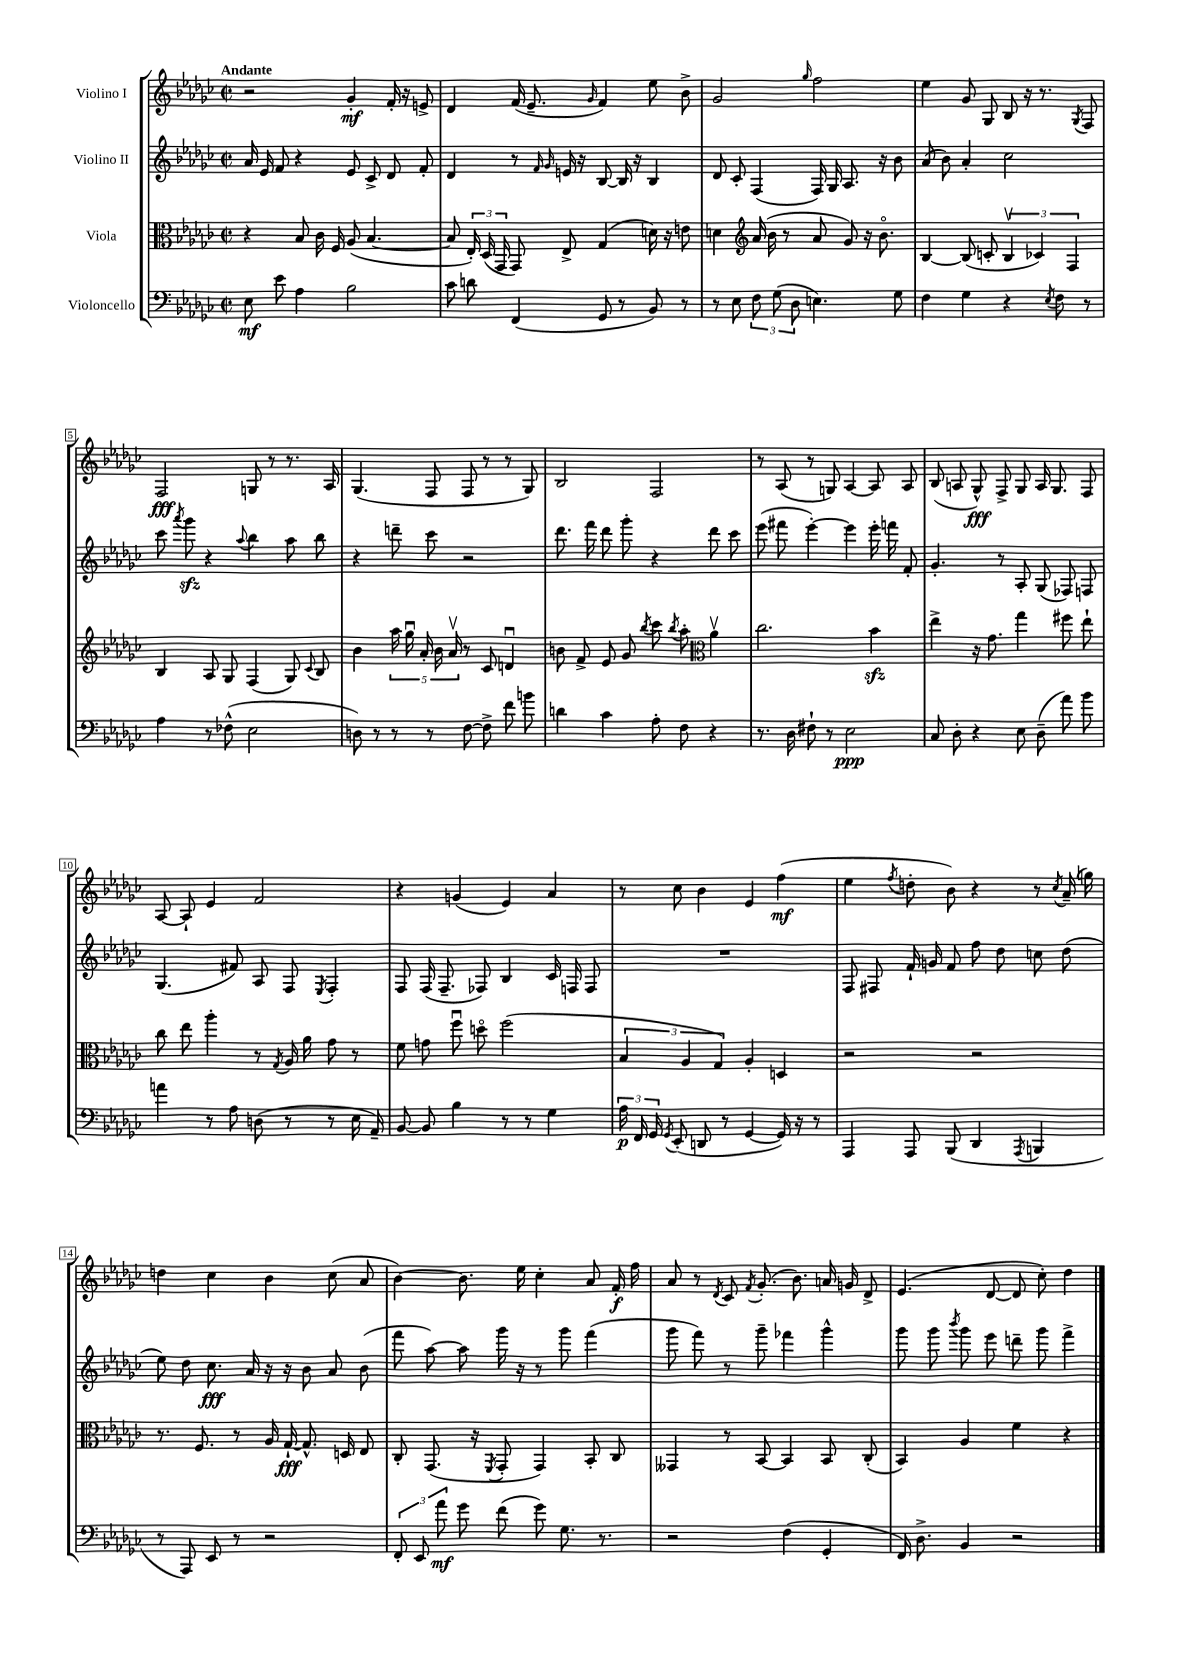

**kern	**kern	**kern	**kern
*staff4	*staff3	*staff2	*staff1
*clefF4	*clefC3	*clefG2	*clefG2
*k[b-e-a-d-g-c-]	*k[b-e-a-d-g-c-]	*k[b-e-a-d-g-c-]	*k[b-e-a-d-g-c-]
*M2/2	*M2/2	*M2/2	*M2/2
*met(c|)	*met(c|)	*met(c|)	*met(c|)
8E-\	4r	16a-/	2r
.	.	16e-/	.
8e-\	.	8f/	.
4A-\	8B-/	4r	.
.	16c-\	.	.
.	16F/	.	.
2B-\	(8A-/	8e-/	4g-'/
.	[4.B-/	8c-^/	.
.	.	8d-/	16f'/
.	.	.	16r
.	.	8f'/	8e^/
=	=	=	=
8c-\	8B-/]	4d-/	4d-/
8d\	24E-'/)	.	.
.	(24D-/	.	.
.	24GG-/	.	.
(4FF/	8GG-/)	8r	(16f/
.	.	.	8.e-~/
.	.	16qqf/	.
.	.	16qqg-/	.
.	8E-^/	16e/	.
.	.	16r	.
.	.	.	16qqg-/
8GG-/	(4G-/	[8B-/	4f/)
8r	.	16B-/]	.
.	.	16r	.
8BB-/)	16d\)	4B-/	8ee-\
.	16r	.	.
8r	8e\	.	8b-^\
=	=	=	=
8r	4d\	8d-/	2g-/
8E-\	.	8c-'/	.
*	*clefG2	*	*
12F\	(16a-/	(4F/	.
.	16b-\	.	.
(12G-\	.	.	.
.	8r	.	.
12D-\	.	.	.
.	.	.	16qqgg-/
4.E\)	8a-/	16F/)	2ff\
.	.	16G-/	.
.	8g-/)	8.A-/	.
.	16r	.	.
.	8.b-o\	16r	.
8G-\	.	8b-\	.
=	=	=	=
4F\	[4B-/	(8a-/	4ee-\
.	.	8b-\)	.
4G-\	(8B-/]	4a-'/	8g-/
.	8c'/	.	8G-/
4r	6B-v/	2cc-\	8B-/
.	.	.	16r
.	6c-/)	.	.
.	.	.	8.r
8qE-/	.	.	.
8F\	.	.	.
.	6F/	.	.
.	.	.	8qG-/
8r	.	.	8F/
=	=	=	=
4A-\	4B-/	8ccc-\	2F/
.	.	8qaaa-/	.
.	.	8ggg-\	.
8r	8A-/	4r	.
(8F-^^\	8G-/	.	.
.	.	8qqaa-/	.
2E-\	(4F/	4bb-\	8G/
.	.	.	8r
.	8G-/)	8aa-\	8.r
.	8qqc-/	.	.
.	8B-/	8bb-\	.
.	.	.	16A-/
=	=	=	=
8D\)	4b-\	4r	(4.G-/
8r	.	.	.
8r	20aa-\	8ddd~\	.
.	20gg-u\	.	.
.	20a-'/	.	.
8r	.	8ccc-\	8F/
.	20b-\	.	.
.	20a-v/	.	.
[8F\	8r	2r	8F/
8F^\]	8c-/	.	8r
8f\	4du/	.	8r
8b\	.	.	8G-/)
=	=	=	=
4d\	8b\	8.ddd-\	2B-/
.	8f^/	.	.
.	.	16fff\	.
4c-\	8e-/	8ddd-\	.
.	8g-/	8ggg-'\	.
.	8qbb-/	.	.
8A-'\	8ccc-\	4r	2F/
.	8qbb-/	.	.
8F\	8aa-'\	.	.
*	*clefC3	*	*
4r	4a-v\	8ddd-\	.
.	.	8ccc-\	.
=	=	=	=
8.r	2.cc-\	(8eee-\	8r
.	.	8fff#\	(8A-/
16D-\	.	.	.
8F#`\	.	[4eee-'\)	8r
8r	.	.	8G/)
2E-\	.	4eee-\]	[4A-/
.	4b-\	16eee-'\	8A-/]
.	.	16fff\	.
.	.	8f'/	8A-/
=	=	=	=
8C-/	4ee-^\	4.g-'/	(8B-/
8D-'\	.	.	8A/
4r	16r	.	8G-^^/)
.	8.g-\	.	.
.	.	8r	8F^/
8E-\	4gg-\	8A-'/	8G-/
(8D-~\	.	(8G-/	16A/
.	.	.	8.G-/
8a-\)	8ff#\	8F-/)	.
8b-\	8ee-`\	8F/	8F/
=	=	=	=
4a\	8cc-\	(4.G-/	[8A-/
.	8ee-\	.	8A-`/]
8r	4aa-'\	.	4e-/
8A-\	.	8f#/)	.
(8D\	8r	8A-/	2f/
.	8qG-/	.	.
8r	16A-/	8F/	.
.	16a-\	.	.
.	.	8qE-/	.
8r	8g-\	4F'/	.
16E-\	8r	.	.
16AA-~/)	.	.	.
=	=	=	=
[8BB-/	8f\	8F/	4r
8BB-/]	8g\	(16F/	.
.	.	8.F~/	.
4B-\	8ffu\	.	(4g/
.	8ddo\	8F-/)	.
8r	(2ff\	4B-/	4e-/)
8r	.	.	.
4G-\	.	16c-/	4a-/
.	.	16F/	.
.	.	8F/	.
=	=	=	=
24A-\	6B-/	1r	8r
24FF/	.	.	.
24GG-/	.	.	.
8qGG-/	.	.	.
(8EE-'/	.	.	8cc-\
.	6A-/	.	.
8DD/	.	.	4b-\
.	6G-/)	.	.
8r	.	.	.
[4GG-/	4A-'/	.	4e-/
16GG-/])	4D/	.	(4ff\
16r	.	.	.
8r	.	.	.
=	=	=	=
4AAA-/	2r	8F/	4ee-\
.	.	8F#/	.
.	.	.	8qff/
8AAA-/	.	16f`/	8dd'\
.	.	16g/	.
(8BBB-/	.	8f/	8b-\)
4DD-/	2r	8ff\	4r
.	.	8dd-\	.
8qAAA-/	.	.	.
4BBB/	.	8cc\	8r
.	.	.	8qcc-/
.	.	(8dd-\	(16a-~/
.	.	.	16gg\)
=	=	=	=
8r	8.r	8ee-\)	4dd\
8AAA-/)	.	8dd-\	.
.	8.F/	.	.
8EE-/	.	8.cc-\	4cc-\
8r	8r	.	.
.	.	16a-/	.
2r	16A-/	16r	4b-\
.	[16G-`/	16r	.
.	8.G-^^/]	8b-\	.
.	.	8a-/	(8cc-\
.	16D/	.	.
.	8E-/	(8b-\	8a-/
=	=	=	=
12FF'/	8C-'/	8fff\	[4b-\)
12EE-/	.	.	.
.	(8.GG-/	[8aa-\)	.
12a-\	.	.	.
8g-\	.	8aa-\]	8.b-\]
.	16r	.	.
.	8qFF/	.	.
(8f\	8GG-'/	16ggg-\	.
.	.	16r	16ee-\
8g-\)	4GG-/)	8r	4cc-'\
8.G-\	.	8ggg-\	.
.	8BB-'/	(4fff\	8a-/
8.r	.	.	.
.	8C-/	.	16f'/
.	.	.	16ff\
=	=	=	=
2r	4GG--/	8ggg-\	8a-/
.	.	8fff\)	8r
.	.	.	8qd-/
.	8r	8r	8c-/
.	.	.	8qf/
.	[8BB-/	8ggg-~\	(8.g-'/
(4F\	4BB-/]	4fff-\	.
.	.	.	8.b-\)
4GG-'/	8BB-/	4ggg-^^\	16a/
.	.	.	16g/
.	(8C-'/	.	8d-^/
=	=	=	=
16FF/)	4BB-/)	8ggg-\	(4.e-/
8.D-^\	.	.	.
.	.	8ggg-\	.
.	.	8qbbb-/	.
4BB-/	4A-/	8ggg-\	.
.	.	8eee-\	[8d-/
2r	4f\	8ddd~\	8d-/]
.	.	8ggg-\	8cc-'\)
.	4r	4fff^\	4dd-\
==	==	==	==
*-	*-	*-	*-
